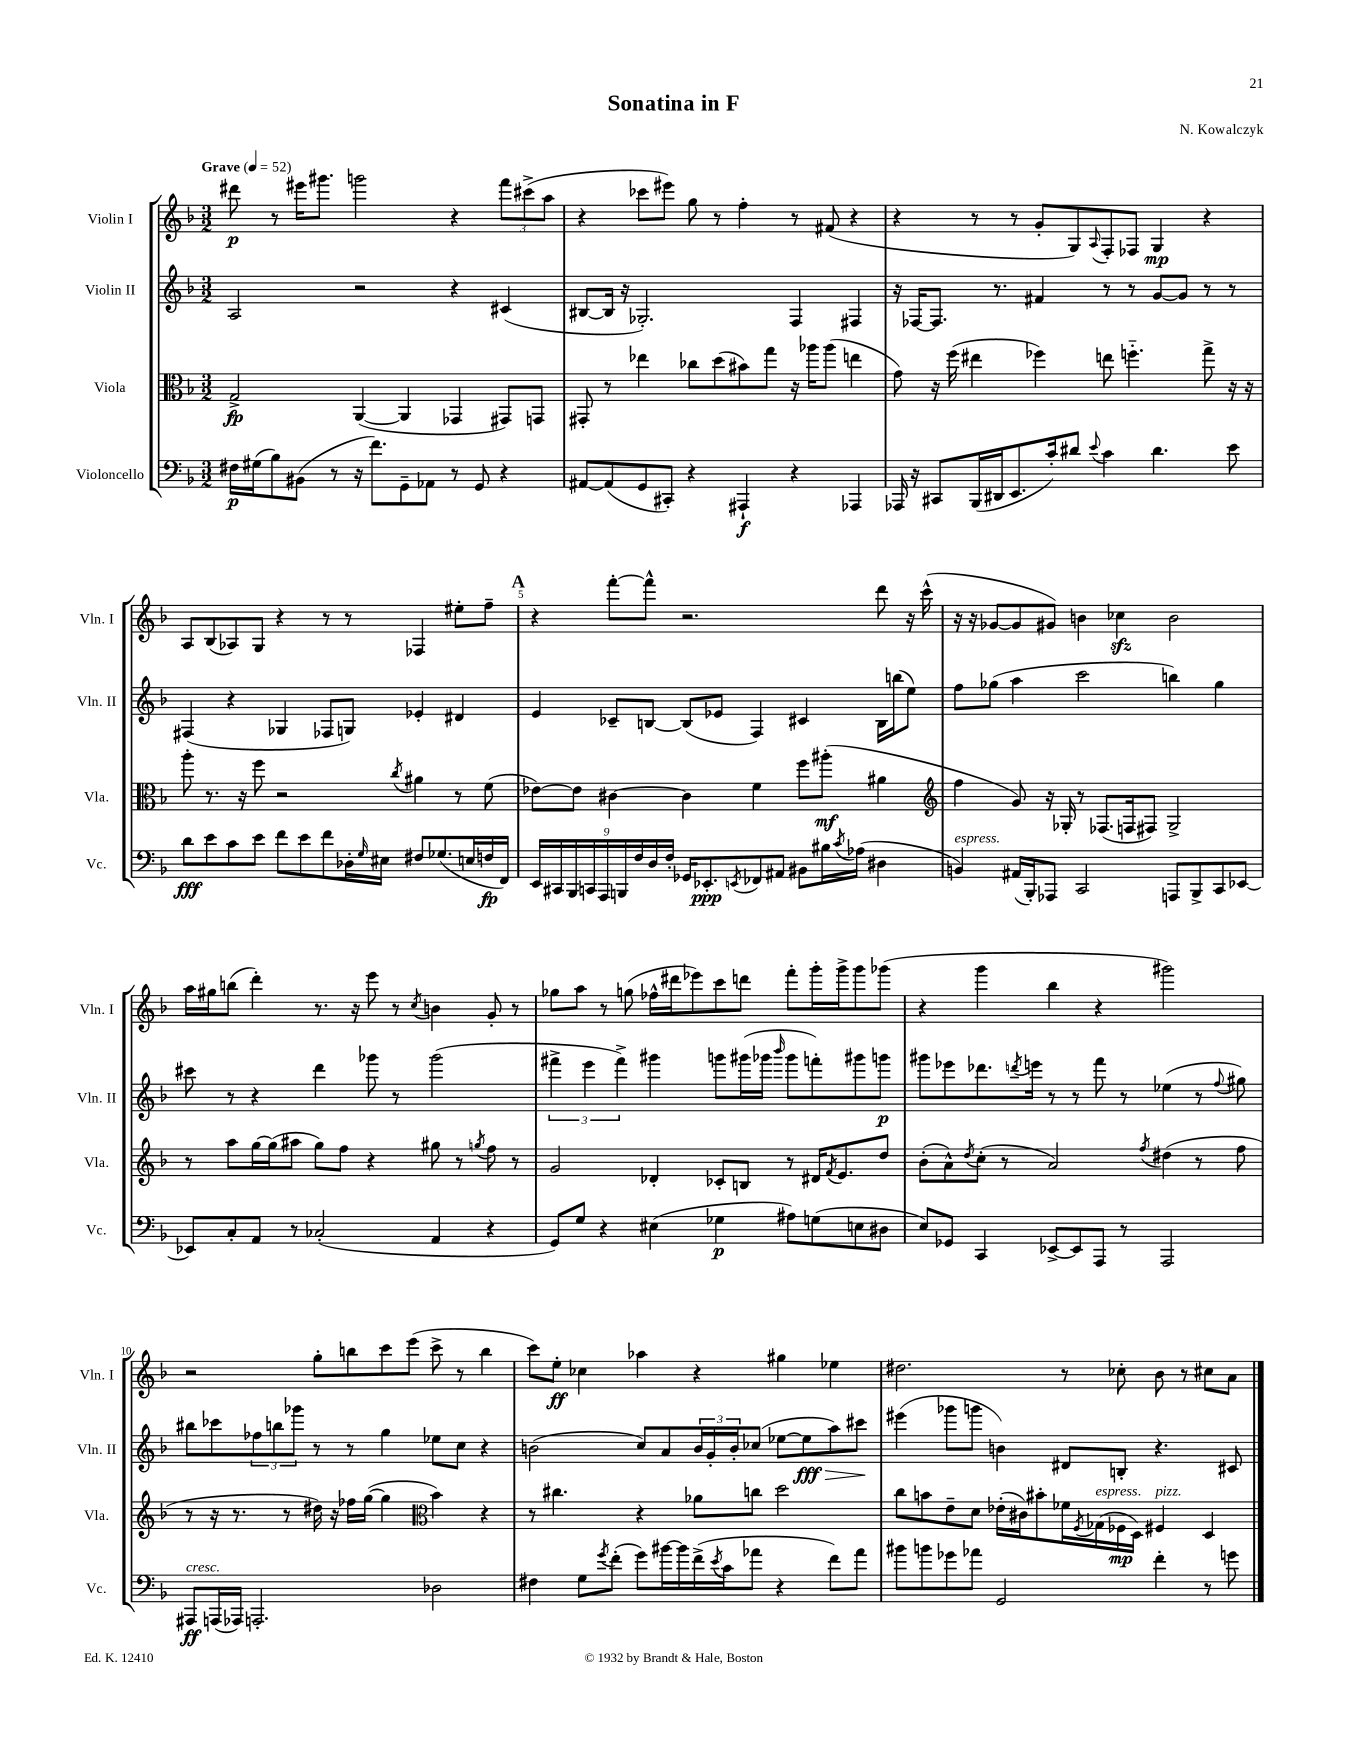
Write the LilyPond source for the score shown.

\header { title = "Sonatina in F" composer = "N. Kowalczyk" }
<<
\new StaffGroup <<
\new Staff = "s0" \with { instrumentName = "Violin I" shortInstrumentName = "Vln. I" } {
    \clef treble \key f \major \numericTimeSignature \time 3/2 \tempo "Grave" 4 = 52
    dis'''8\p r8 eis'''16 gis'''8. g'''2 r4 \tuplet 3/2 { f'''8 cis'''8->( a''8 } |
    r4 ces'''8 eis'''8) g''8 r8 f''4-. r8 fis'8( r4 |
    r4 r8 r8 g'8-. g8) \appoggiatura { a8 } f8-. fes8 g4\mp r4 |
    a8 bes8( aes8) g8 r4 r8 r8 fes4 eis''8-. f''8-- |
    \mark \markup { \bold "A" } r4 f'''8~-. f'''8-^ r2. d'''8 r16 c'''16-^( |
    r16 r16 ges'8~ ges'8 gis'8) b'4 ces''4\sfz b'2 |
    a''16 gis''16 b''8( d'''4-.) r8. r16 e'''8 r8 \acciaccatura { c''8 } b'4 g'8-. r8 |
    ges''8 a''8 r8 g''8( fes''16-^ dis'''16 ees'''8) c'''8 d'''8 f'''8-. g'''16-. g'''16-> g'''8 ges'''8( |
    r4 g'''4 bes''4 r4 gis'''2) |
    r2 g''8-. b''8 c'''8 e'''8( c'''8-> r8 b''4 |
    c'''8) e''8-.\ff ces''4 aes''4 r4 gis''4 ees''4 |
    dis''2. r8 ces''8-. bes'8 r8 cis''8 a'8 \bar "|." |
}
\new Staff = "s1" \with { instrumentName = "Violin II" shortInstrumentName = "Vln. II" } {
    \clef treble \key f \major \numericTimeSignature \time 3/2
    a2 r2 r4 cis'4( |
    bis8~ bis16 r16 ges2.-.) f4 fis4 |
    r16 fes16~ fes8. r8. fis'4 r8 r8 g'8~ g'8 r8 r8 |
    fis4( r4 ges4 fes8 g8) ees'4-. dis'4 |
    \mark \markup { \bold "A" } e'4 ces'8-- b8~ b8( ees'8 f4) cis'4 b16 b''16( e''8) |
    f''8 ges''8( a''4 c'''2 b''4) ges''4 |
    cis'''8 r8 r4 d'''4 ges'''8 r8 ges'''2( |
    \tuplet 3/2 { fis'''4-> e'''4 fis'''4->) } gis'''4 g'''8 gis'''16( ges'''16 \grace { bes'''16 } ges'''8 f'''8-.) gis'''8 g'''8\p |
    gis'''8 ees'''8 des'''8. \acciaccatura { d'''8 } e'''16 r8 r8 f'''8 r8 ees''4( r8 \appoggiatura { f''8 } gis''8) |
    bis''8 ces'''8 \tuplet 3/2 { fes''8 b''8 ges'''8 } r8 r8 g''4 ees''8 c''8 r4 |
    b'2( c''8) a'8 \tuplet 3/2 { b'16 g'16-. b'16-. } ces''8( ees''8~ ees''8\fff\> a''8) cis'''8\! |
    eis'''4( ges'''8 g'''8 b'4) dis'8 b8-. r4. cis'8 \bar "|." |
}
\new Staff = "s2" \with { instrumentName = "Viola" shortInstrumentName = "Vla." } {
    \clef alto \key f \major \numericTimeSignature \time 3/2
    g2->\fp a,4~( a,4 ges,4 gis,8) g,8 |
    gis,8-. r8 ees''4 ces''8 d''8( bis'8) g''8 r16 aes''16 aes''8( e''4 |
    g'8) r16 f''16( eis''4 fes''4) e''8 f''4.-_ g''8-> r16 r16 |
    a''8-. r8. r16 f''8 r2 \acciaccatura { c''8 } ais'4 r8 f'8( |
    \mark \markup { \bold "A" } ees'8~) ees'8 cis'4~ cis'4 f'4 f''8 ais''8-.\mf( ais'4 |
    \clef treble f''4 g'8) r16 ges16-. r8 fes8.( f16 fis8) ges2-> |
    r8 a''8 g''16~ g''16( ais''8 g''8) f''8 r4 gis''8 r8 \acciaccatura { g''8 } f''8 r8 |
    g'2 des'4-. ces'8-. b8 r8 dis'16 \acciaccatura { f'8 } e'8. d''8 |
    bes'8-.( a'8-^) \acciaccatura { d''8 } c''8-.( r8 a'2) \acciaccatura { f''8 } dis''4( r8 f''8 |
    r8 r16 r8. r8 dis''16) r16 fes''16 g''16~( g''4 \clef alto bes'4) r4 |
    r8 cis''4. r4 aes'8 c''8 d''2 |
    c''8 b'8 e'8-- d'8 ees'16-.( cis'16) bis'8-. fes'16 \acciaccatura { f8 } ges16^\markup { \italic "espress." }( fes16\mp d16) fis4^\markup { \italic "pizz." } d4 \bar "|." |
}
\new Staff = "s3" \with { instrumentName = "Violoncello" shortInstrumentName = "Vc." } {
    \clef bass \key f \major \numericTimeSignature \time 3/2
    fis16\p gis16( bes8) bis,8( r8 r16 f'8.) g,8-- aes,8 r8 g,8 r4 |
    ais,8~ ais,8( g,8 cis,8-.) r4 ais,,4-!\f r4 aes,,4 |
    aes,,16 r16 cis,8 bes,,16( dis,16 e,8. c'16-.) dis'8 \appoggiatura { e'8 } c'4 dis'4. e'8 |
    d'8\fff e'8 c'8 e'8 f'8 e'8 f'8 des16-. \grace { g16 } eis16 fis8 ges8.( e16 f16\fp f,16) |
    \mark \markup { \bold "A" } \tuplet 9/8 { e,16 cis,16 bes,,16 c,16 a,,16 b,,16 f16 d16 f16-. } ges,16 ees,8.-.\ppp \acciaccatura { e,8 } fes,8 ais,8 bis,8 bis16 \acciaccatura { c'8 } aes16( dis4 |
    b,4^\markup { \italic "espress." }) ais,16( bes,,16-.) aes,,8 c,2 a,,8 bes,,8-> c,8 ees,8~ |
    ees,8 c8-. a,8 r8 ces2-.( a,4 r4 |
    g,8) g8 r4 eis4( ges4\p ais8) g8( e8 dis8 |
    e8) ges,8 c,4 ees,8~-> ees,8 a,,8 r8 a,,2 |
    ais,,8\ff^\markup { \italic "cresc." } a,,16( aes,,16) a,,2.-. des2 |
    fis4 g8 \acciaccatura { g'8 } f'8-.( g'8) bis'16~ bis'16 f'16->( \acciaccatura { e'8 } c'16 aes'8 r4 f'8) aes'8 |
    bis'8 b'8 ges'8 aes'8 g,2 f'4-. r8 g'8 \bar "|." |
}
>>
>>
\layout { \context { \Score \override BarNumber.break-visibility = ##(#f #t #t) barNumberVisibility = #(every-nth-bar-number-visible 5) } }
